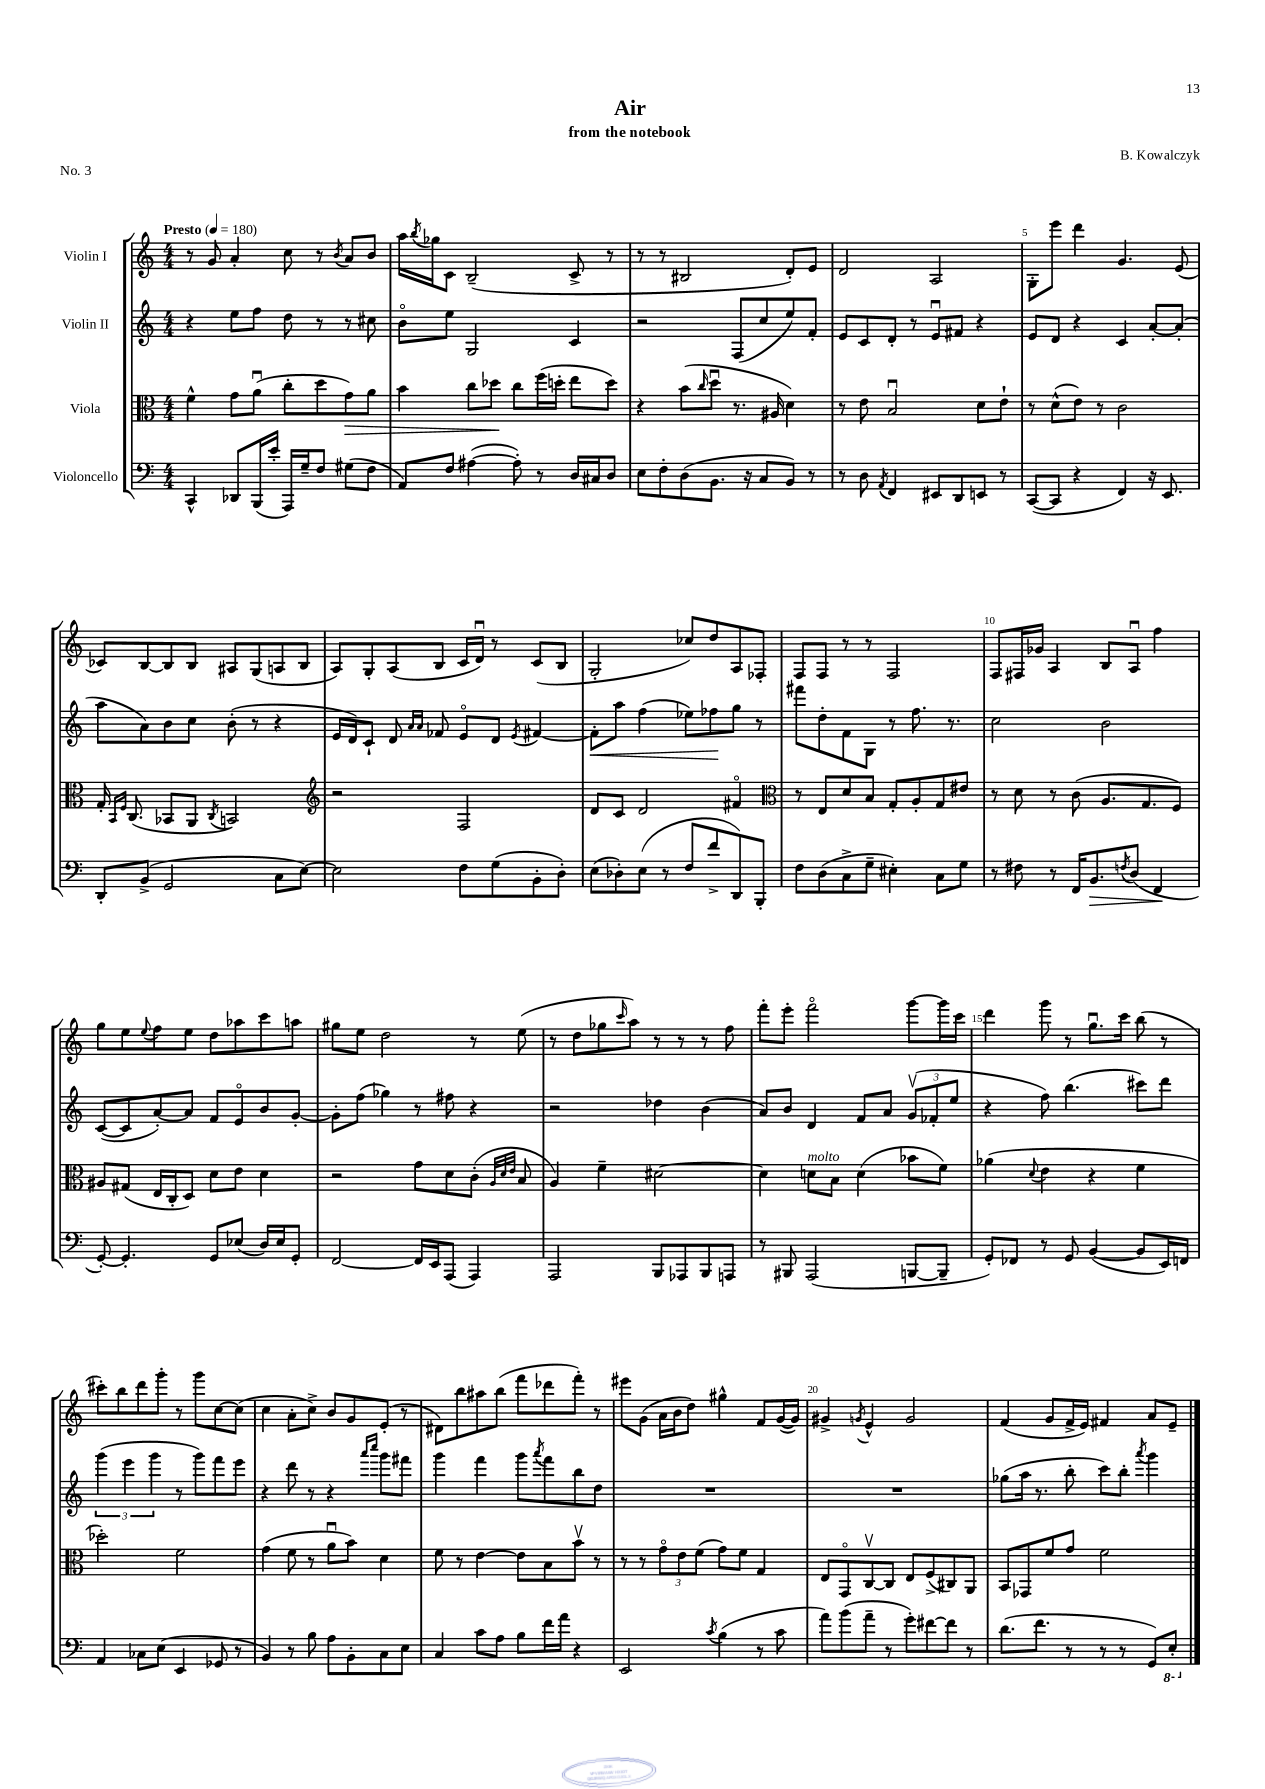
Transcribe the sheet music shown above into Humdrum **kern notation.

**kern	**dynam	**kern	**dynam	**kern	**dynam	**kern
*part4	*part4	*part3	*part3	*part2	*part2	*part1
*staff4	*staff4	*staff3	*staff3	*staff2	*staff2	*staff1
*I"Violoncello	*	*I"Viola	*	*I"Violin II	*	*I"Violin I
*clefF4	*	*clefC3	*	*clefG2	*	*clefG2
*k[]	*	*k[]	*	*k[]	*	*k[]
*M4/4	*	*M4/4	*	*M4/4	*	*M4/4
*MM180	*	*MM180	*	*MM180	*	*MM180
=1	=1	=1	=1	=1	=1	=1
!	!	!	!	!	!	!LO:TX:a:B:t=Presto
4CC^^/	.	4f^^\	.	4r	.	8r
.	.	.	.	.	.	8g/
8DD-X/L	.	8g\L	.	8ee\L	.	4a'/
(16BBB/L	.	(8au\J	.	8ff\J	.	.
16e'/JJ	.	.	.	.	.	.
16AAA/LL)	.	8cc'\L	.	8dd\	.	8cc\
16G~/J	.	.	.	.	.	.
8F/J	.	8dd\	.	8r	.	8r
.	.	.	.	.	.	8qb/
!	!	!	!LO:HP:b	!	!	!
(8G#X\L	.	8g\)	>	8r	.	8a/L
8F\J	.	8a\J	.	8cc#X\	.	8b/J
=2	=2	=2	=2	=2	=2	=2
8AA/L)	.	4b\	.	8b\L	.	16aa\LL
.	.	.	.	.	.	8qbb/
.	.	.	.	.	.	16gg-X\J
8F/J	.	.	.	8ee\J	.	8c\J
([4A#X\	.	8cc\L	.	2G/	.	(2B~/
.	.	8dd-X\J	.	.	.	.
8A#'\])	.	8cc\L	]	.	.	.
8r	.	(16ff\L	.	.	.	.
.	.	16ddn'\JJ	.	.	.	.
16D/LL	.	8ee\L	.	4c/	.	8c^/
16C#X/J	.	.	.	.	.	.
8D/J	.	8dd\J)	.	.	.	8r
=3	=3	=3	=3	=3	=3	=3
8E\L	.	4r	.	2r	.	8r
8F'\	.	.	.	.	.	8r
(8D\	.	(8b\L	.	.	.	2B#X/
.	.	16qqcc/	.	.	.	.
8.BB\J	.	8ddu\J	.	.	.	.
.	.	8.r	.	(8F/L	.	.
16r	.	.	.	.	.	.
8C/L	.	.	.	8cc/	.	.
.	.	16A#X/	.	.	.	.
8BB/J)	.	4d\)	.	8ee/)	.	8d'/L)
8r	.	.	.	8f'/J	.	8e/J
=4	=4	=4	=4	=4	=4	=4
8r	.	8r	.	8e/L	.	2d/
8D\	.	8e\	.	8c/	.	.
8qAA/	.	.	.	.	.	.
4FF/	.	2Bu/	.	8d'/J	.	.
.	.	.	.	8r	.	.
8EE#X/L	.	.	.	8eu/L	.	2A/
8DD/	.	.	.	8f#X/J	.	.
8EEn/J	.	8d\L	.	4r	.	.
8r	.	8e`\J	.	.	.	.
=5	=5	=5	=5	=5	=5	=5
([8CC/L	.	8r	.	8e/L	.	8G'\L
8CC/J]	.	(8d^^\L	.	8d/J	.	8eee\J
4r	.	8e\J)	.	4r	.	4ddd\
.	.	8r	.	.	.	.
4FF/)	.	2c\	.	4c/	.	4.g/
16r	.	.	.	[8a'/L	.	.
8.EE/	.	.	.	.	.	.
.	.	.	.	(8a'/J]	.	(8e/
!!LO:LB:g=z
=6	=6	=6	=6	=6	=6	=6
8DD'/L	.	16G'/	.	8aa\L	.	8c-X/L)
.	.	16qqBB/LL	.	.	.	.
.	.	16qqF/JJ	.	.	.	.
.	.	(8.C/	.	.	.	.
(8BB^/J	.	.	.	8a\)	.	[8B/
2GG/	.	8BB-X/L	.	8b\	.	8B/]
.	.	8AA/J	.	8cc\J	.	8B/J
.	.	8qC/	.	.	.	.
.	.	2BBn/)	.	(8b'\	.	8A#X/L
.	.	.	.	8r	.	(8G/
8C\L	.	.	.	4r	.	8An/
[8E\J)	.	.	.	.	.	8B/J
=7	=7	=7	=7	=7	=7	=7
*	*	*clefG2	*	*	*	*
2E\]	.	2r	.	16e/LL	.	8A/L)
.	.	.	.	16d/J)	.	.
.	.	.	.	8c`/J	.	8G'/
.	.	.	.	8d/	.	(8A/
.	.	.	.	16qqa/LL	.	.
.	.	.	.	16qqa/JJ	.	.
.	.	.	.	8f-X/	.	8B/J
8F\L	.	2F/	.	8e/L	.	16c/LL
.	.	.	.	.	.	16du/JJ)
(8G\	.	.	.	8d/J	.	8r
.	.	.	.	8qe/	.	.
8BB'\	.	.	.	[4f#X/	.	(8c/L
8D'\J)	.	.	.	.	.	8B/J
=8	=8	=8	=8	=8	=8	=8
!	!	!	!	!	!LO:HP:b	!
(8E\L	.	8d/L	.	8f#'\L]	<	2G'/
8D-X'\)	.	8c/J	.	8aa\J	.	.
(8E\J	.	2d/	.	(4ff\	.	.
8r	.	.	.	.	.	.
8F/L	.	.	.	8ee-X\L)	.	8cc-X/L)
8f^/	.	.	.	8ff-X\	.	8dd/
8DD/)	.	4f#X/	.	8gg\J	[	8A/
8BBB'/J	.	.	.	8r	.	8F-X'/J
=9	=9	=9	=9	=9	=9	=9
*	*	*clefC3	*	*	*	*
8F\L	.	8r	.	8fff#X\L	.	8F/L
(8D\	.	8E/L	.	8dd'\	.	8F/J
8C^\	.	8d/	.	8f\	.	8r
8G~\J	.	8B/J	.	8G\J	.	8r
4E#X'\)	.	8G'/L	.	8r	.	2F/
.	.	8A'/	.	8.ff\	.	.
8C\L	.	8G/	.	.	.	.
.	.	.	.	8.r	.	.
8G\J	.	8e#X/J	.	.	.	.
=10	=10	=10	=10	=10	=10	=10
8r	.	8r	.	2cc\	.	8F/L
8F#X\	.	8d\	.	.	.	16F#X/L
.	.	.	.	.	.	16g-X/JJ
8r	.	8r	.	.	.	4A/
16FF/KL	.	(8c\	.	.	.	.
!	!LO:HP:b	!	!	!	!	!
8.BB/	>	.	.	.	.	.
.	.	8.A/L	.	2b\	.	8B/L
8qFn/	.	.	.	.	.	.
(8D/J	.	.	.	.	.	8Au/J
.	.	8.G/	.	.	.	.
4FF/	.	.	.	.	.	4ff\
.	.	8F/J)	.	.	.	.
.	]	.	.	.	.	.
!!LO:LB:g=z
=11	=11	=11	=11	=11	=11	=11
[8GG'/)	.	8A#X/L	.	([8c/L	.	8gg\L
4.GG'/]	.	(8G#X/J	.	8c/]	.	8ee\
.	.	.	.	.	.	8qqee/
.	.	16E/LL	.	[8a'/)	.	8ff\
.	.	16C'/J	.	.	.	.
.	.	8D/J)	.	8a/J]	.	8ee\J
8GG/L	.	8d\L	.	8f/L	.	8dd\L
(8E-X/J	.	8e\J	.	8e/	.	8aa-X\
16D/LL)	.	4d\	.	8b/	.	8ccc\
16E-/J	.	.	.	.	.	.
8GG'/J	.	.	.	[8g'/J	.	8aan\J
=12	=12	=12	=12	=12	=12	=12
[2FF/	.	2r	.	8g'\L]	.	8gg#X\L
.	.	.	.	(8ff\J	.	8ee\J
.	.	.	.	4gg-X\)	.	2dd\
16FF/LL]	.	8g\L	.	8r	.	.
16EE/J	.	.	.	.	.	.
(8AAA/J	.	8d\	.	8ff#X\	.	.
4AAA/)	.	(8c'\J	.	4r	.	8r
.	.	32qqA/LLL	.	.	.	.
.	.	32qqd/	.	.	.	.
.	.	32qqe/JJJ	.	.	.	.
.	.	8B/	.	.	.	(8ee\
=13	=13	=13	=13	=13	=13	=13
2AAA/	.	4A/)	.	2r	.	8r
.	.	.	.	.	.	8dd\L
.	.	4f~\	.	.	.	8gg-X\
.	.	.	.	.	.	16qqccc/
.	.	.	.	.	.	8aa\J)
8BBB/L	.	[2d#X\	.	4dd-X\	.	8r
8AAA-X/	.	.	.	.	.	8r
8BBB/	.	.	.	(4b\	.	8r
8AAAn/J	.	.	.	.	.	8ff\
=14	=14	=14	=14	=14	=14	=14
8r	.	4d#\]	.	8a/L)	.	8fff'\L
8BBB#X/	.	.	.	8b/J	.	8eee'\J
!	!	!LO:TX:a:i:t=molto	!	!	!	!
(2AAA/	.	8dn\L	.	4d/	.	2fff\
.	.	8B\J	.	.	.	.
.	.	(4d\	.	8f/L	.	.
.	.	.	.	8a/J	.	.
[8BBBn/L	.	8b-X\L	.	(12gv/L	.	[8ggg\L
.	.	.	.	12f-X'/	.	.
8BBB~/J]	.	8f\J)	.	.	.	16ggg\L]
.	.	.	.	12ee/J	.	.
.	.	.	.	.	.	16ccc\JJ
=15	=15	=15	=15	=15	=15	=15
8GG'/L)	.	(4a-X\	.	4r	.	4ddd\
8FF-X/J	.	.	.	.	.	.
.	.	8qqd/	.	.	.	.
8r	.	4e\	.	8ff\)	.	8ggg\
8GG/	.	.	.	(4.bb\	.	8r
([4BB/	.	4r	.	.	.	8.ggu\L
.	.	.	.	.	.	16ccc\Jk
8BB/L]	.	4f\	.	8ccc#X\L)	.	(8bb\
16EE/L)	.	.	.	8ddd\J	.	8r
16FFn/JJ	.	.	.	.	.	.
!!LO:LB:g=z
=16	=16	=16	=16	=16	=16	=16
4AA/	.	2dd-X'\)	.	(6ggg\	.	8ccc#X'\L)
.	.	.	.	.	.	8bb\
.	.	.	.	6eee\	.	.
8C-X\L	.	.	.	.	.	8ddd\
.	.	.	.	6ggg\	.	.
(8E\J	.	.	.	.	.	8ggg'\J
4EE/	.	2f\	.	8r	.	8r
.	.	.	.	8ggg\L)	.	8ggg\L
8GG-X/	.	.	.	8fff\	.	[8cc\
8r	.	.	.	8eee\J	.	(8cc\J]
=17	=17	=17	=17	=17	=17	=17
4BB/)	.	(4g\	.	4r	.	4cc\
8r	.	8f\	.	8ddd\	.	8a'\L
8B\	.	8r	.	8r	.	8cc^\J)
8A\L	.	8au\L	.	4r	.	8b/L
8BB'\	.	8b\J)	.	.	.	8g/
.	.	.	.	16qqaaa/LL	.	.
.	.	.	.	16qqcccc/JJ	.	.
8C\	.	4d\	.	8ggg\L	.	(8e'/J
8E\J	.	.	.	8fff#X\J	.	8r
=18	=18	=18	=18	=18	=18	=18
4C/	.	8f\	.	4ggg\	.	8d#X\L)
.	.	8r	.	.	.	8bb\
8c\L	.	[4e\	.	4fff\	.	8aa#X\
8A\J	.	.	.	.	.	(8bb\J
8B\L	.	8e\L]	.	8ggg\L	.	8fff\L
.	.	.	.	8qaaa/	.	.
16f\L	.	8B\	.	8fff\	.	8ddd-X\
16a\JJ	.	.	.	.	.	.
4r	.	8bv\J	.	8bb\	.	8fff'\J)
.	.	8r	.	8dd\J	.	8r
=19	=19	=19	=19	=19	=19	=19
2EE/	.	8r	.	1r	.	8eee#X\L
.	.	8r	.	.	.	(8g\J
.	.	12g\L	.	.	.	16a\LL
.	.	.	.	.	.	16b\J
.	.	12e\	.	.	.	.
.	.	.	.	.	.	8dd\J)
.	.	(12f\J	.	.	.	.
8qc/	.	.	.	.	.	.
(4B\	.	8g\L)	.	.	.	4gg#X^^\
.	.	8f\J	.	.	.	.
8r	.	4G/	.	.	.	8f/L
8c\	.	.	.	.	.	([16g/L
.	.	.	.	.	.	16g/JJ])
=20	=20	=20	=20	=20	=20	=20
8a\L)	.	8E/L	.	1r	.	4g#X^/
(8b\	.	8GG/	.	.	.	.
.	.	.	.	.	.	8qgn/
8a~\J	.	[8Cv/	.	.	.	4e^^/
8r	.	8C/J]	.	.	.	.
8g'\L)	.	8E/L	.	.	.	2g/
[8f#X\	.	(8F^/	.	.	.	.
8f#\J]	.	8C#X/)	.	.	.	.
8r	.	8AA/J	.	.	.	.
=21	=21	=21	=21	=21	=21	=21
(8.d\L	.	8BB/L	.	(8gg-X\L	.	(4f/
.	.	8GG-X/	.	16aa\Jk	.	.
8.f\J	.	.	.	8.r	.	.
.	.	8f/	.	.	.	8g/L
8r	.	8g/J	.	8bb'\	.	16f^/L
.	.	.	.	.	.	16e/JJ)
8r	.	2f\	.	8ccc\L)	.	4f#X/
8r	.	.	.	8bb'\J	.	.
.	.	.	.	8qaaa/	.	.
8GG/L)	.	.	.	4ggg\	.	8a/L
*8ba	*	*	*	*	*	*
8EE'/J	.	.	.	.	.	8e~/J
*X8ba	*	*	*	*	*	*
==	==	==	==	==	==	==
*-	*-	*-	*-	*-	*-	*-
